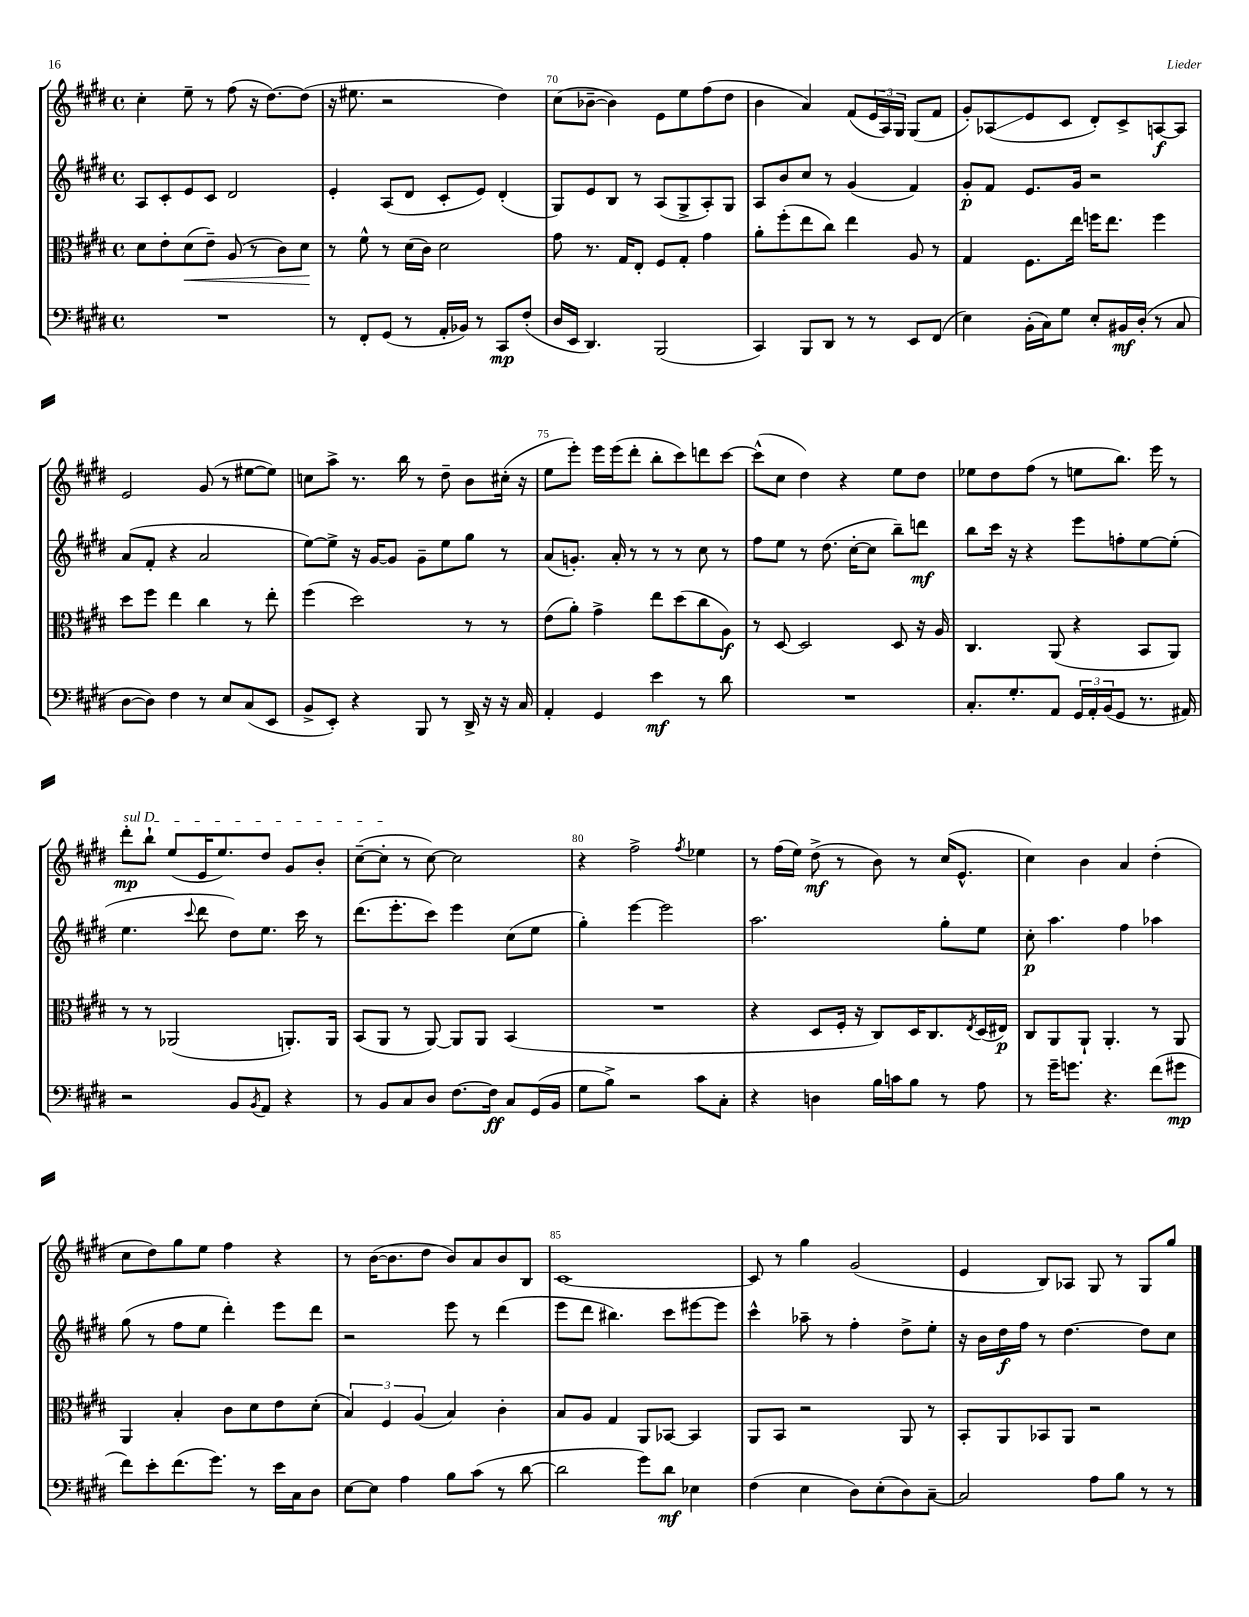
<<
\new StaffGroup <<
\new Staff = "s0" {
    \clef treble \key e \major \defaultTimeSignature \time 4/4
    cis''4-. e''8-- r8 fis''8( r16 dis''8.~) dis''8( |
    r16 eis''8. r2 dis''4) |
    cis''8( bes'8~-- bes'4) e'8 e''8 fis''8( dis''8 |
    b'4 a'4) fis'8( \tuplet 3/2 { e'16 a16) gis16 } gis8( fis'8 |
    gis'8-.) aes8\glissando( e'8 cis'8 dis'8-.) cis'8-> a8~\f a8 |
    e'2 gis'8( r8 eis''8~ eis''8) |
    c''8 a''8-> r8. b''16 r8 dis''8-- b'8 cis''16-.( r16 |
    e''8 e'''8-.) e'''16 e'''16( dis'''8-. b''8-. cis'''8) d'''8 cis'''8~ |
    cis'''8-^( cis''8 dis''4) r4 e''8 dis''8 |
    ees''8 dis''8 fis''8( r8 e''8 b''8.) e'''16 r8 |
    \once \override TextSpanner.bound-details.left.text = \markup { \italic "sul D" } dis'''8-.\mp\startTextSpan b''8-! e''8( e'16 e''8.) dis''8 gis'8 b'8-. |
    cis''8~--( cis''8-.\stopTextSpan r8 cis''8~) cis''2 |
    r4 fis''2-> \acciaccatura { fis''8 } ees''4 |
    r8 fis''16( e''16) dis''8->\mf( r8 b'8) r8 cis''16( e'8.-^ |
    cis''4) b'4 a'4 dis''4-.( |
    cis''8 dis''8) gis''8 e''8 fis''4 r4 |
    r8 b'16~( b'8. dis''8 b'8) a'8 b'8 b8 |
    cis'1~ |
    cis'8 r8 gis''4 gis'2( |
    e'4 b8) aes8 gis8 r8 gis8 gis''8 \bar "|." |
}
\new Staff = "s1" {
    \clef treble \key e \major \defaultTimeSignature \time 4/4
    a8 cis'8-. e'8 cis'8 dis'2 |
    e'4-. a8( dis'8 cis'8-. e'8) dis'4-.( |
    gis8) e'8 b8 r8 a8( gis8-> a8-.) gis8 |
    a8 b'8 cis''8 r8 gis'4( fis'4) |
    gis'8-.\p fis'8 e'8. gis'16 r2 |
    a'8( fis'8-. r4 a'2 |
    e''8~) e''8-> r16 gis'16~ gis'8 gis'8-- e''8 gis''8 r8 |
    a'8( g'8.-.) a'16-. r8 r8 r8 cis''8 r8 |
    fis''8 e''8 r8 dis''8.( cis''16~-. cis''8 b''8--) d'''8\mf |
    b''8 cis'''16 r16 r4 e'''8 f''8-. e''8~ e''8-.( |
    e''4. \appoggiatura { cis'''8 } dis'''8 dis''8) e''8. cis'''16 r8 |
    dis'''8.( e'''8.-. cis'''8) e'''4 cis''8( e''8 |
    gis''4-.) e'''4~ e'''2 |
    a''2. gis''8-. e''8 |
    cis''8-.\p a''4. fis''4 aes''4 |
    gis''8( r8 fis''8 e''8 dis'''4-.) e'''8 dis'''8 |
    r2 e'''8 r8 dis'''4( |
    e'''8 dis'''8 bis''4.) cis'''8 eis'''8~ eis'''8 |
    cis'''4-^ aes''8-- r8 fis''4-. dis''8-> e''8-. |
    r16 b'16 dis''16\f fis''16 r8 dis''4.~ dis''8 cis''8 \bar "|." |
}
\new Staff = "s2" {
    \clef alto \key e \major \defaultTimeSignature \time 4/4
    dis'8 e'8-. dis'8\<( e'8--) a8( r8 cis'8) dis'8\! |
    r8 fis'8-^ r8 dis'16( cis'16) dis'2 |
    gis'8 r8. gis16 e8-. fis8 gis8-. gis'4 |
    a'8-. fis''8-.( e''8 cis''8) e''4 a8 r8 |
    gis4 fis8. e''16 f''16 e''8. f''4 |
    dis''8 fis''8 e''4 cis''4 r8 e''8-. |
    fis''4( dis''2) r8 r8 |
    e'8( a'8-.) gis'4-> e''8 dis''8( cis''8 a8\f) |
    r8 dis8~ dis2 dis8 r16 a16 |
    cis4. a,8( r4 b,8 a,8) |
    r8 r8 aes,2( a,8.-.) a,16 |
    b,8( a,8 r8 a,8~) a,8 a,8 b,4( |
    R1 |
    r4 dis8 fis16-. r16 cis8) dis16 cis8. \acciaccatura { e8 } dis16( eis16\p) |
    cis8 a,8 a,8-! a,4.-. r8 a,8 |
    a,4 b4-. cis'8 dis'8 e'8 dis'8-.( |
    \tuplet 3/2 { b4) fis4 a4( } b4) cis'4-. |
    b8 a8 gis4 a,8 bes,8~ bes,4 |
    a,8 b,8 r2 a,8 r8 |
    b,8-. a,8 bes,8 a,8 r2 \bar "|." |
}
\new Staff = "s3" {
    \clef bass \key e \major \defaultTimeSignature \time 4/4
    R1 |
    r8 fis,8-. gis,8( r8 a,16-. bes,16) r8 cis,8\mp fis8-.( |
    dis16 e,16 dis,4.) b,,2( |
    cis,4) b,,8 dis,8 r8 r8 e,8 fis,8( |
    e4) b,16-.( cis16) gis8 e8-. bis,16\mf dis16-.( r8 cis8 |
    dis8~ dis8) fis4 r8 e8 cis8( e,8 |
    b,8-> e,8-.) r4 b,,8 r8 dis,16-> r16 r16 cis16 |
    a,4-. gis,4 e'4\mf r8 dis'8 |
    R1 |
    cis8.-. gis8.-. a,8 \tuplet 3/2 { gis,16 a,16-. b,16( } gis,8 r8. ais,16) |
    r2 b,8 \acciaccatura { b,8 } a,8 r4 |
    r8 b,8 cis8 dis8 fis8.~ fis16\ff cis8 gis,16( b,16 |
    gis8 b8->) r2 cis'8 cis8-. |
    r4 d4 b16 c'16 b8 r8 a8 |
    r8 gis'16-- g'8. r4. fis'8( gis'8\mp |
    fis'8) e'8-. fis'8.( gis'8.) r8 e'16 cis16 dis8 |
    e8~ e8 a4 b8 cis'8( r8 dis'8~ |
    dis'2 gis'8) dis'8\mf ees4 |
    fis4( e4 dis8) e8-.( dis8) cis8~-- |
    cis2 a8 b8 r8 r8 \bar "|." |
}
>>
>>
\layout { \context { \Score currentBarNumber = #68 \override BarNumber.break-visibility = ##(#f #t #t) barNumberVisibility = #(every-nth-bar-number-visible 5) } }
